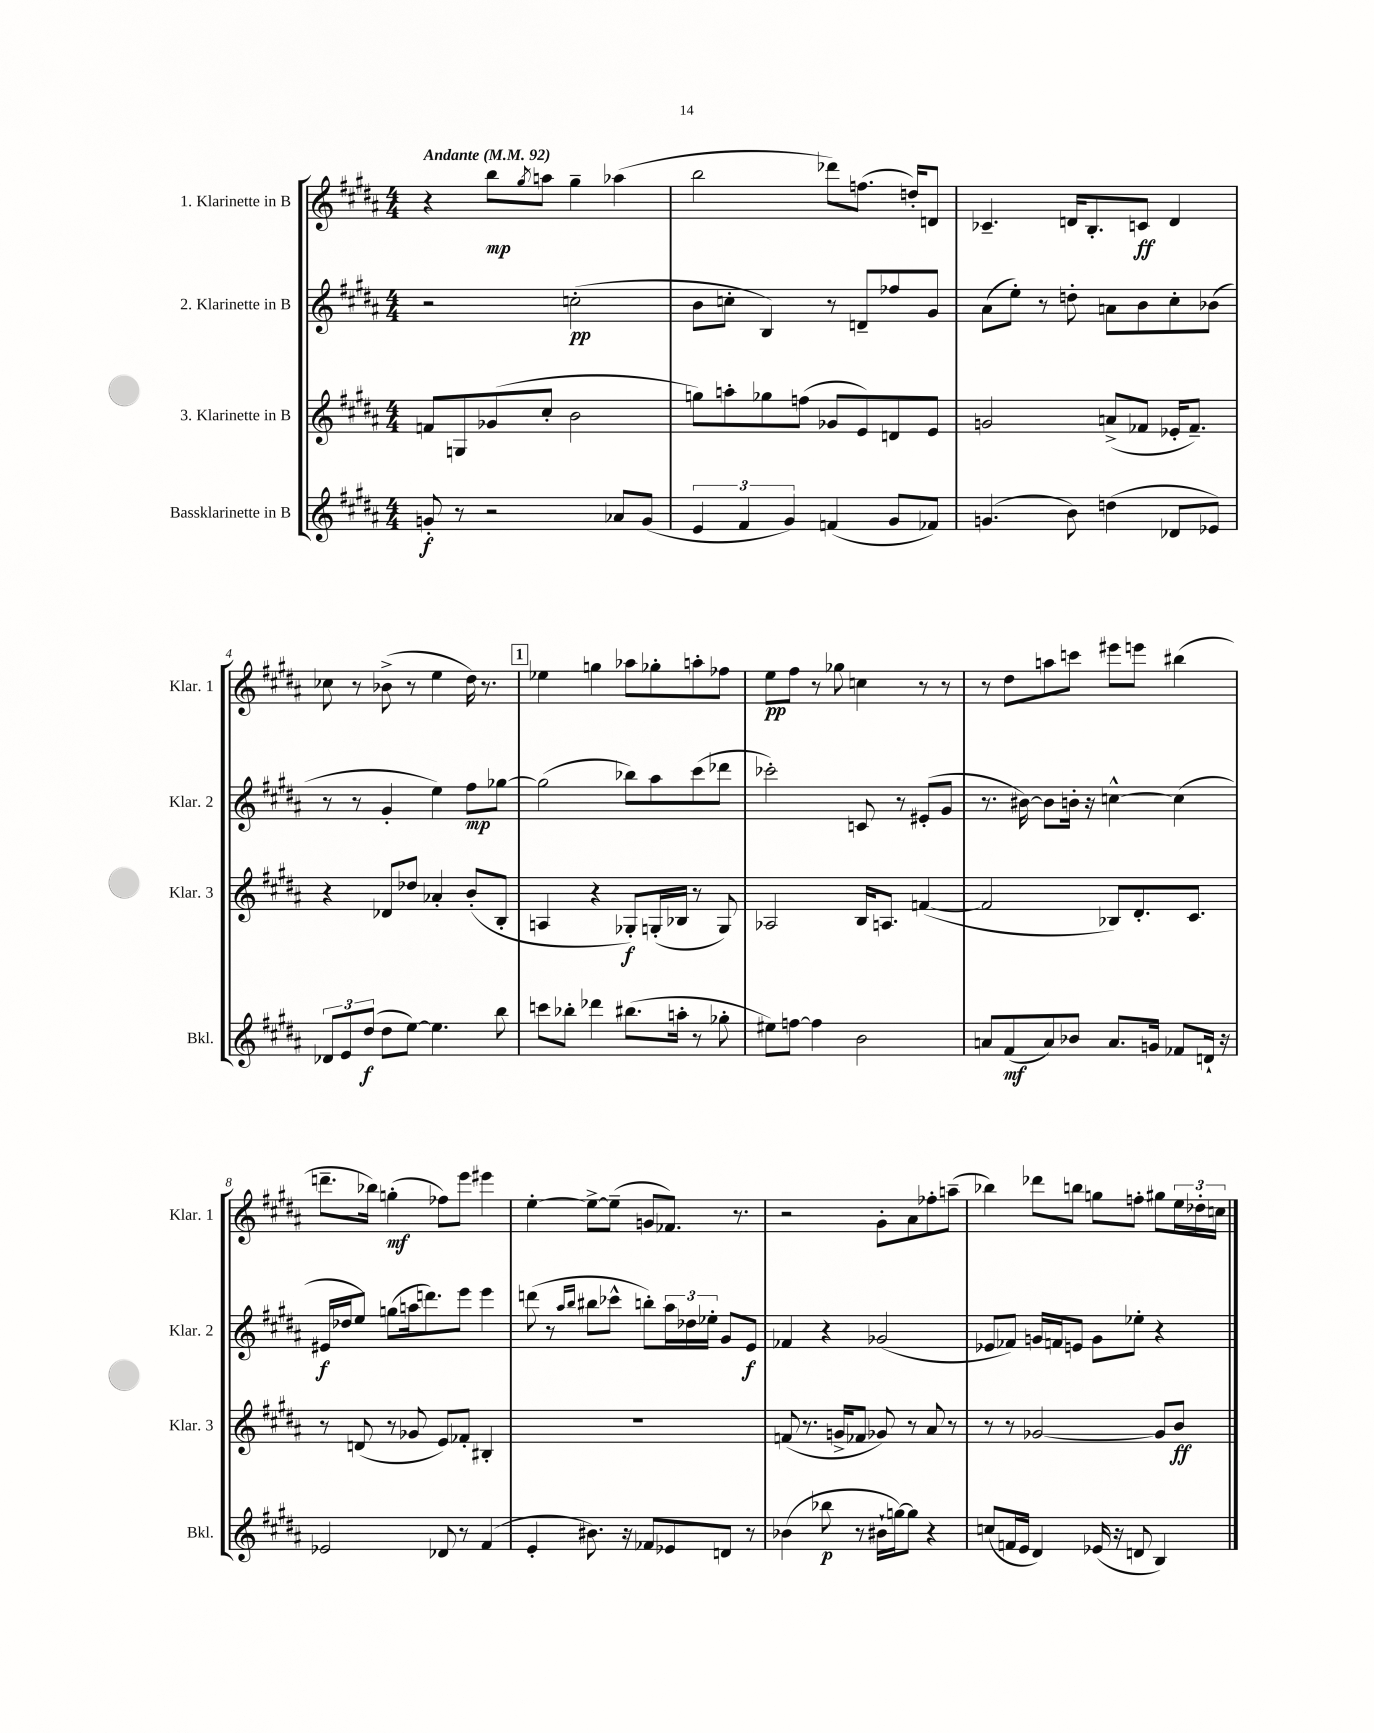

**kern	**dynam	**kern	**dynam	**kern	**dynam	**kern	**dynam
*part4	*part4	*part3	*part3	*part2	*part2	*part1	*part1
*staff4	*staff4	*staff3	*staff3	*staff2	*staff2	*staff1	*staff1
*I"Bassklarinette in B	*	*I"3. Klarinette in B	*	*I"2. Klarinette in B	*	*I"1. Klarinette in B	*
*I'Bkl.	*	*I'Klar. 3	*	*I'Klar. 2	*	*I'Klar. 1	*
*clefG2	*	*clefG2	*	*clefG2	*	*clefG2	*
*k[f#c#g#d#a#]	*	*k[f#c#g#d#a#]	*	*k[f#c#g#d#a#]	*	*k[f#c#g#d#a#]	*
*M4/4	*	*M4/4	*	*M4/4	*	*M4/4	*
*MM92	*	*MM92	*	*MM92	*	*MM92	*
=1	=1	=1	=1	=1	=1	=1	=1
!	!	!	!	!	!	!LO:TX:a:B:t=Andante	!
8gn'/	f	8fn/L	.	2r	.	4r	.
8r	.	8Gn/	.	.	.	.	.
2r	.	(8g-X/	.	.	.	8bb\L	mp
.	.	.	.	.	.	8qgg#/	.
.	.	8cc#'/J	.	.	.	8aan\J	.
.	.	2b\	.	(2ccn'\	pp	4gg#~\	.
8a-X/L	.	.	.	.	.	(4aa-X\	.
(8g/J	.	.	.	.	.	.	.
=2	=2	=2	=2	=2	=2	=2	=2
6e/	.	8ggn\L)	.	8b\L	.	2bb\	.
.	.	8aan'\	.	8ccn'\J	.	.	.
6f#/	.	.	.	.	.	.	.
.	.	8gg-X\	.	4B/)	.	.	.
6g#/)	.	.	.	.	.	.	.
.	.	(8ffn\J	.	.	.	.	.
(4fn/	.	8g-X/L	.	8r	.	8ddd-X\L)	.
.	.	8e/)	.	8dn~/L	.	(8.ffn\J	.
8g#/L	.	8dn/	.	8ff-X/	.	.	.
.	.	.	.	.	.	16ddn'/KL)	.
8f-X/J)	.	8e/J	.	8g#/J	.	8dn/J	.
=3	=3	=3	=3	=3	=3	=3	=3
(4.gn/	.	2gn/	.	(8a#\L	.	4.c-X~/	.
.	.	.	.	8ee'\J)	.	.	.
.	.	.	.	8r	.	.	.
8b\)	.	.	.	8ddn'\	.	16dn/KL	.
.	.	.	.	.	.	8.B'/	.
(4ddn\	.	(8an^/L	.	8an\L	.	.	.
.	.	8f-X/J	.	8b\	.	8cn/J	ff
8d-X/L	.	16e-X'/KL	.	8cc#'\	.	4d/	.
.	.	8.f-~/J)	.	.	.	.	.
8e-X/J)	.	.	.	(8b-X\J	.	.	.
!!LO:LB:g=z
=4	=4	=4	=4	=4	=4	=4	=4
12d-X/L	.	4r	.	8r	.	8cc-X\	.
12e/	.	.	.	.	.	.	.
.	.	.	.	8r	.	8r	.
(12dd#/J	f	.	.	.	.	.	.
8dd#\L	.	8d-X/L	.	4g#'/	.	(8b-X^\	.
[8ee\J)	.	8dd-X/J	.	.	.	8r	.
4.ee\]	.	4a-X'/	.	4ee\)	.	4ee\	.
.	.	(8b'/L	.	8ff#\L	mp	16dd#\)	.
.	.	.	.	.	.	8.r	.
8bb\	.	8B'/J	.	[8gg-X\J	.	.	.
!!LO:REH:place=s1:t=1
=5	=5	=5	=5	=5	=5	=5	=5
8cccn\L	.	4An/	.	(2gg-\]	.	4ee-X\	.
8bb-X'\J	.	.	.	.	.	.	.
4ddd-X\	.	4r	.	.	.	4ggn\	.
(8.bb#X\L	.	8G-X'/L)	f	8bb-X\L)	.	8aa-X\L	.
.	.	(16Gn'/L	.	8aa#\	.	8gg-X'\	.
16aan'\Jk	.	16B-X/JJ	.	.	.	.	.
8r	.	8r	.	(8ccc#\	.	8aan'\	.
8gg-X'\	.	8G/)	.	8ddd-X\J	.	8ff-X\J	.
=6	=6	=6	=6	=6	=6	=6	=6
8ee#X\L)	.	2A-X/	.	2ccc-X'\)	.	8ee\L	pp
[8ffn\J	.	.	.	.	.	8ff#\J	.
4ff\]	.	.	.	.	.	8r	.
.	.	.	.	.	.	8gg-X\	.
2b\	.	16B/KL	.	8cn/	.	4ccn\	.
.	.	8.An/J	.	.	.	.	.
.	.	.	.	8r	.	.	.
.	.	([4fn/	.	(8e#X'/L	.	8r	.
.	.	.	.	8g#/J	.	8r	.
=7	=7	=7	=7	=7	=7	=7	=7
8an/L	.	2f/]	.	8.r	.	8r	.
(8f#/	mf	.	.	.	.	8dd#\L	.
.	.	.	.	[16b#X\)	.	.	.
8a/)	.	.	.	8b#\L]	.	8aan\	.
8b-X/J	.	.	.	16bn'\Jk	.	8cccn\J	.
.	.	.	.	16r	.	.	.
8.a/L	.	8B-X/L)	.	[4ccn^^\	.	8eee#X\L	.
.	.	8.d#'/	.	.	.	8eeen\J	.
16gn/Jk	.	.	.	.	.	.	.
8f-X/L	.	.	.	(4cc\]	.	(4bb#X\	.
.	.	8.c#/J	.	.	.	.	.
16dn`/Jk	.	.	.	.	.	.	.
16r	.	.	.	.	.	.	.
!!LO:LB:g=z
=8	=8	=8	=8	=8	=8	=8	=8
2e-X/	.	8r	.	16e#X/LL	f	8.dddn~\L	.
.	.	.	.	16dd-X/J	.	.	.
.	.	(8dn/	.	8ee/J)	.	.	.
.	.	.	.	.	.	16bb-X\Jk)	.
.	.	8r	.	(8ggn\L	.	(4ggn'\	mf
.	.	8g-X/	.	16aan\k	.	.	.
.	.	.	.	8.dddn\)	.	.	.
8d-X/	.	8e/L)	.	.	.	8ff-X\L)	.
8r	.	8f-X'/J	.	8eee\J	.	8eee\J	.
(4f#/	.	4B#X'/	.	4eee\	.	4eee#X\	.
=9	=9	=9	=9	=9	=9	=9	=9
4e'/	.	1r	.	(8dddn\	.	[4ee'\	.
.	.	.	.	8r	.	.	.
.	.	.	.	16qqaa#/LL	.	.	.
.	.	.	.	16qqbb/JJ	.	.	.
8.b#X\)	.	.	.	8bb#X\L	.	8ee^\L_	.
.	.	.	.	8ccc-X^^\J	.	(8ee~\J]	.
16r	.	.	.	.	.	.	.
8f-X/L	.	.	.	8bbn'\L)	.	8gn/L	.
8e-X/	.	.	.	24aa#\L	.	8.f-X/J)	.
.	.	.	.	24dd-X\	.	.	.
.	.	.	.	24ee-X'\JJ	.	.	.
8dn/J	.	.	.	8g#/L	.	.	.
.	.	.	.	.	.	8.r	.
8r	.	.	.	8e/J	f	.	.
=10	=10	=10	=10	=10	=10	=10	=10
(4b-X\	.	(8fn/	.	4f-X/	.	2r	.
.	.	8.r	.	.	.	.	.
8bb-X\	p	.	.	4r	.	.	.
.	.	16gn^/KL	.	.	.	.	.
8r	.	8f-X/J	.	.	.	.	.
16b#X`\LL	.	8g-X/)	.	(2g-X/	.	8g#'\L	.
[16ggn\J)	.	.	.	.	.	.	.
8gg\J]	.	8r	.	.	.	8a#\	.
4r	.	8a#/	.	.	.	8ff-X'\	.
.	.	8r	.	.	.	(8aan~\J	.
=11	=11	=11	=11	=11	=11	=11	=11
(8ccn/L	.	8r	.	8e-X/L	.	4bb-X\)	.
16fn/L	.	8r	.	8f-X/J)	.	.	.
16e/JJ	.	.	.	.	.	.	.
4d#/)	.	[2g-X/	.	16gn/LL	.	8ddd-X\L	.
.	.	.	.	16fn/J	.	.	.
.	.	.	.	8en/J	.	8bbn\J	.
(16e-X/	.	.	.	8g\L	.	8ggn\L	.
16r	.	.	.	.	.	.	.
8dn/	.	.	.	8ee-X'\J	.	8ffn'\J	.
4B/)	.	8g-/L]	.	4r	.	8gg#X\L	.
.	.	8b/J	ff	.	.	24ee\L	.
.	.	.	.	.	.	24dd-X'\	.
.	.	.	.	.	.	24ccn\JJ	.
==	==	==	==	==	==	==	==
*-	*-	*-	*-	*-	*-	*-	*-
